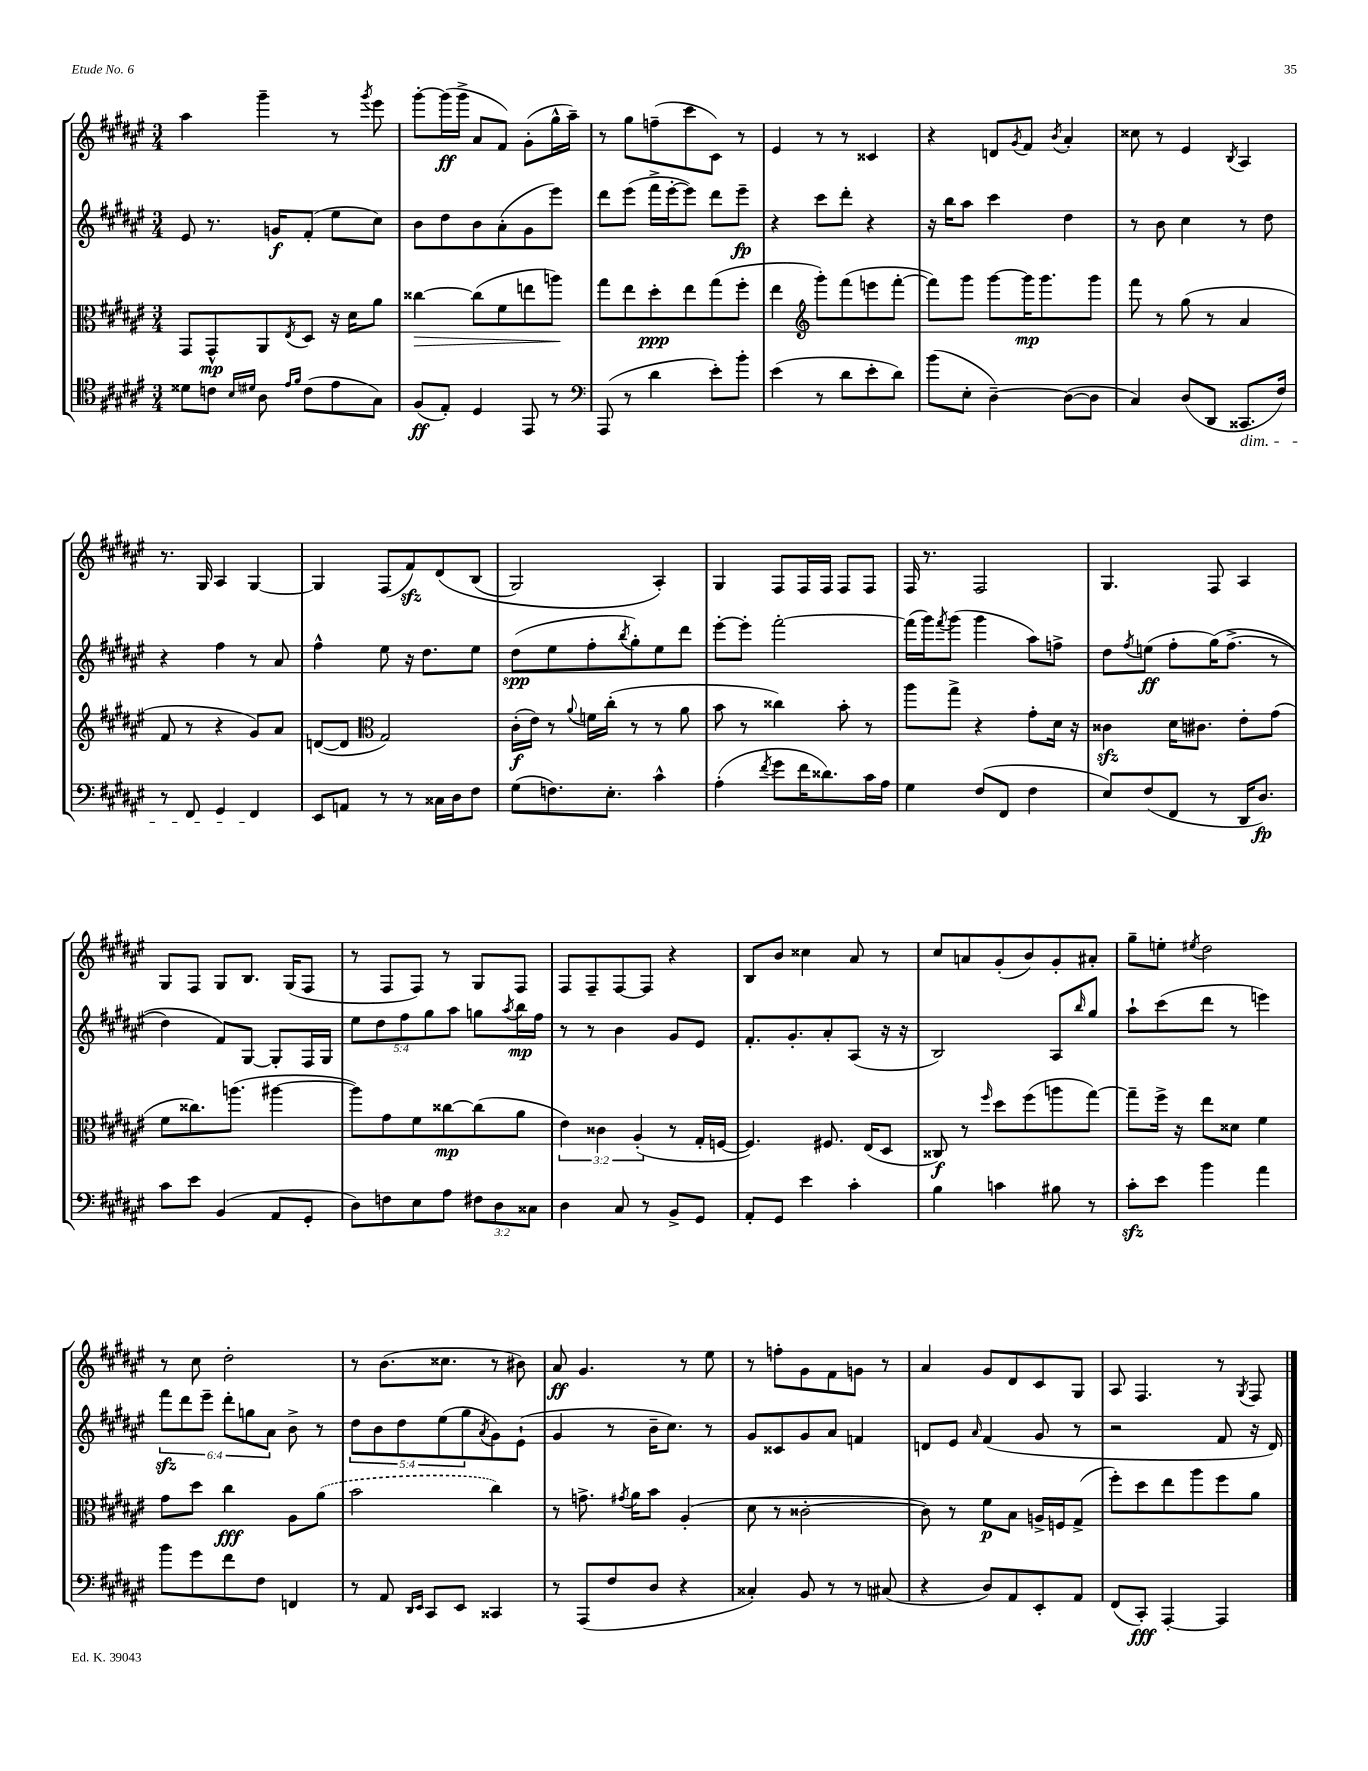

**kern	**kern	**kern	**kern
*staff4	*staff3	*staff2	*staff1
*clefC4	*clefC3	*clefG2	*clefG2
*k[f#c#g#d#a#e#]	*k[f#c#g#d#a#e#]	*k[f#c#g#d#a#e#]	*k[f#c#g#d#a#e#]
*M3/4	*M3/4	*M3/4	*M3/4
8d##	8GG#	8e#	4aa#
8c	8GG#^^	8.r	.
16qqB	.	.	.
16qqd#	.	.	.
8A#	8AA#	.	4ggg#~
.	.	16g	.
16qqe#	.	.	.
16qqf#	8qE#	.	.
(8c	8D#	(8f#'	.
8e#	16r	8ee#	8r
.	16d#	.	.
.	.	.	8qggg#
8G#)	8a#	8cc#)	8eee#
=	=	=	=
(8F#	[4cc##	8b	[8ggg#'
8E#')	.	8dd#	(16ggg#]
.	.	.	16ggg#^
4D#	(8cc##]	8b	8a#
.	8f#	(8a#'	8f#)
8EE#	8ee	8g#	(8g#'
8r	8aa)	8eee#)	16gg#^^
.	.	.	16aa#~)
=	=	=	=
*clefF4	*	*	*
(8AAA#	8gg#	8ddd#	8r
8r	8ee#	(8eee#	8gg#
4d#	8dd#'	16fff#^	(8ff~
.	.	[16eee#'	.
.	8ee#	8eee#])	8ccc#
8e#')	(8gg#	8ddd#	8c#)
8b'	8ff#'	8eee#~	8r
=	=	=	=
(4e#	4ee#	4r	4e#
*	*clefG2	*	*
8r	8ggg#')	8ccc#	8r
8d#	(8fff#	8ddd#'	8r
8e#'	8eee	4r	4c##
8d#)	[8fff#'	.	.
=	=	=	=
(8b	8fff#])	16r	4r
.	.	16bb	.
8E#'	8ggg#	8aa#	.
[4D#~)	[8ggg#	4ccc#	8d
.	.	.	8qg#
.	16ggg#]	.	8f#
.	8.ggg#	.	.
.	.	.	8qb
(8D#_	.	4dd#	4a#'
8D#]	8ggg#	.	.
=	=	=	=
4C#)	8fff#	8r	8cc##
.	8r	8b	8r
(8D#	(8gg#	4cc#	4e#
8DD#	8r	.	.
.	.	.	8qB
8.CC##	4a#	8r	4A#
.	.	8dd#	.
16F#)	.	.	.
=	=	=	=
8r	8f#	4r	8.r
8FF#	8r	.	.
.	.	.	16G#
4GG#	4r	4ff#	4A#
4FF#	8g#)	8r	[4G#
.	8a#	8a#	.
=	=	=	=
8EE#	([8d	4ff#^^	4G#]
8AA	8d]	.	.
*	*clefC3	*	*
8r	2G#)	8ee#	(8F#
8r	.	16r	8f#)
.	.	8.dd#	.
16C##	.	.	&(8d#
16D#	.	.	.
8F#	.	8ee#	(8B
=	=	=	=
(8G#	(16c#'	(8dd#	2G#)
.	16e#)	.	.
8.F)	8r	8ee#	.
.	8qqa#	.	.
.	16f	8ff#'	.
8.E#'	(16cc#'	.	.
.	.	8qbb	.
.	8r	8gg#')	.
4c#^^	8r	8ee#	4A#'&)
.	8a#	8ddd#	.
=	=	=	=
(4A#'	8b	[8eee#'	4G#
.	8r	8eee#']	.
8qf#	.	.	.
8g#	4cc##)	[2fff#'	8F#
16f#	.	.	16F#
8.d##)	.	.	16F#
.	8b'	.	8F#
16c#	8r	.	8F#
16A#	.	.	.
=	=	=	=
4G#	8aa#	(16fff#]	16F#
.	.	16ggg#)	8.r
.	.	8qfff#	.
.	8gg#^	(8ggg#	.
(8F#	4r	4ggg#	2F#
8FF#	.	.	.
4F#	8g#'	8aa#)	.
.	16d#	8ff^	.
.	16r	.	.
=	=	=	=
8E#)	4c##	8dd#	4.G#
.	.	8qff#	.
(8F#	.	(8ee	.
8FF#	16d#	8ff#'	.
.	8.c#	.	.
8r	.	&(16gg#)	8F#
.	.	(8.ff#^	.
16DD#	8e#'	.	4A#
8.D#)	.	.	.
.	(8g#	8r	.
=	=	=	=
8c#	8f#	4dd#)	8G#
8e#	8.cc##)	.	8F#
(4BB	.	8f#&)	8G#
.	(8.aa	.	.
.	.	[8G#	8.B
8AA#	[4aa#	8G#']	.
.	.	.	(16G#
8GG#'	.	16F#	8F#
.	.	16G#	.
=	=	=	=
8D#)	8aa#])	10ee#	8r
.	.	10dd#	.
8F	8g#	.	8F#
.	.	10ff#	.
8E#	8f#	.	8F#)
.	.	10gg#	.
8A#	[8cc##	.	8r
.	.	10aa#	.
12F#	(8cc##]	8gg	8G#
12D#	.	.	.
.	.	8qaa#	.
.	8a#	16bb	8F#
12C##	.	.	.
.	.	16ff#	.
=	=	=	=
4D#	6e#)	8r	8F#
.	.	8r	8F#~
.	6c##	.	.
8C#	.	4b	[8F#
.	(6A#'	.	.
8r	.	.	8F#]
8BB^	8r	8g#	4r
8GG#	16G#'	8e#	.
.	[16F	.	.
=	=	=	=
8AA#'	4.F])	8.f#'	8B
8GG#	.	.	8b
.	.	8.g#'	.
4e#	.	.	4cc##
.	8.F#	8a#'	.
4c#'	.	(8A#	8a#
.	(16E#	.	.
.	8D#	16r	8r
.	.	16r	.
=	=	=	=
4B	8C##)	2B)	8cc#
.	8r	.	8a
.	16qqff#	.	.
4c	8dd#	.	(8g#'
.	(8ff#	.	8b)
8B#	8aa	8A#	8g#'
.	.	16qqbb	.
8r	[8gg#)	8gg#	8a#'
=	=	=	=
8c#'	8gg#~]	8aa#`	8gg#~
8e#	16ff#^	(8ccc#	8ee'
.	16r	.	.
.	.	.	8qee#
4b	8ee#	8ddd#	2dd#
.	8d##	8r	.
4a#	4f#	4eee)	.
=	=	=	=
8b	8g#	12fff#	8r
.	.	12ddd#	.
8g#	8dd#	.	8cc#
.	.	12eee#~	.
8f#	4cc#	12ddd#'	2dd#'
.	.	12gg	.
8F#	.	.	.
.	.	12a#	.
4FF	8A#	8b^	.
.	(8a#	8r	.
=	=	=	=
8r	2b	10dd#	8r
.	.	10b	.
8AA#	.	.	(8.b
.	.	10dd#	.
16qqDD#	.	.	.
16qqEE#	.	.	.
8CC#	.	.	.
.	.	(10ee#	.
.	.	.	8.cc##
8EE#	.	.	.
.	.	10gg#	.
.	.	8qa#	.
4CC##	4cc#)	8g#)	8r
.	.	(8e#`	8b#)
=	=	=	=
8r	8r	4g#	8a#
(8AAA#	8.g^	.	4.g#
8F#	.	8r	.
.	8qg#	.	.
.	16a#	.	.
8D#	8b	16b~	.
.	.	8.cc#)	.
4r	(4A#'	.	8r
.	.	8r	8ee#
=	=	=	=
4C##')	8d#	8g#	8r
.	8r	8c##	8ff'
8BB	[2c##'	8g#	8g#
8r	.	8a#	8f#
8r	.	4f	8g
(8C#	.	.	8r
=	=	=	=
4r	8c##])	8d	4a#
.	8r	8e#	.
.	.	16qqa#	.
8D#)	8f#	(4f#	8g#
8AA#	8B	.	8d#
8EE#'	16A^	8g#	8c#
.	16F	.	.
8AA#	(8G#^	8r	8G#
=	=	=	=
(8FF#	8ff#')	2r	8A#
8CC#')	8dd#	.	4.F#
[4AAA#'	8ee#	.	.
.	8aa#	.	.
4AAA#]	8ff#	8f#	8r
.	.	.	8qG#
.	8a#	16r	8F#
.	.	16d#)	.
==	==	==	==
*-	*-	*-	*-
